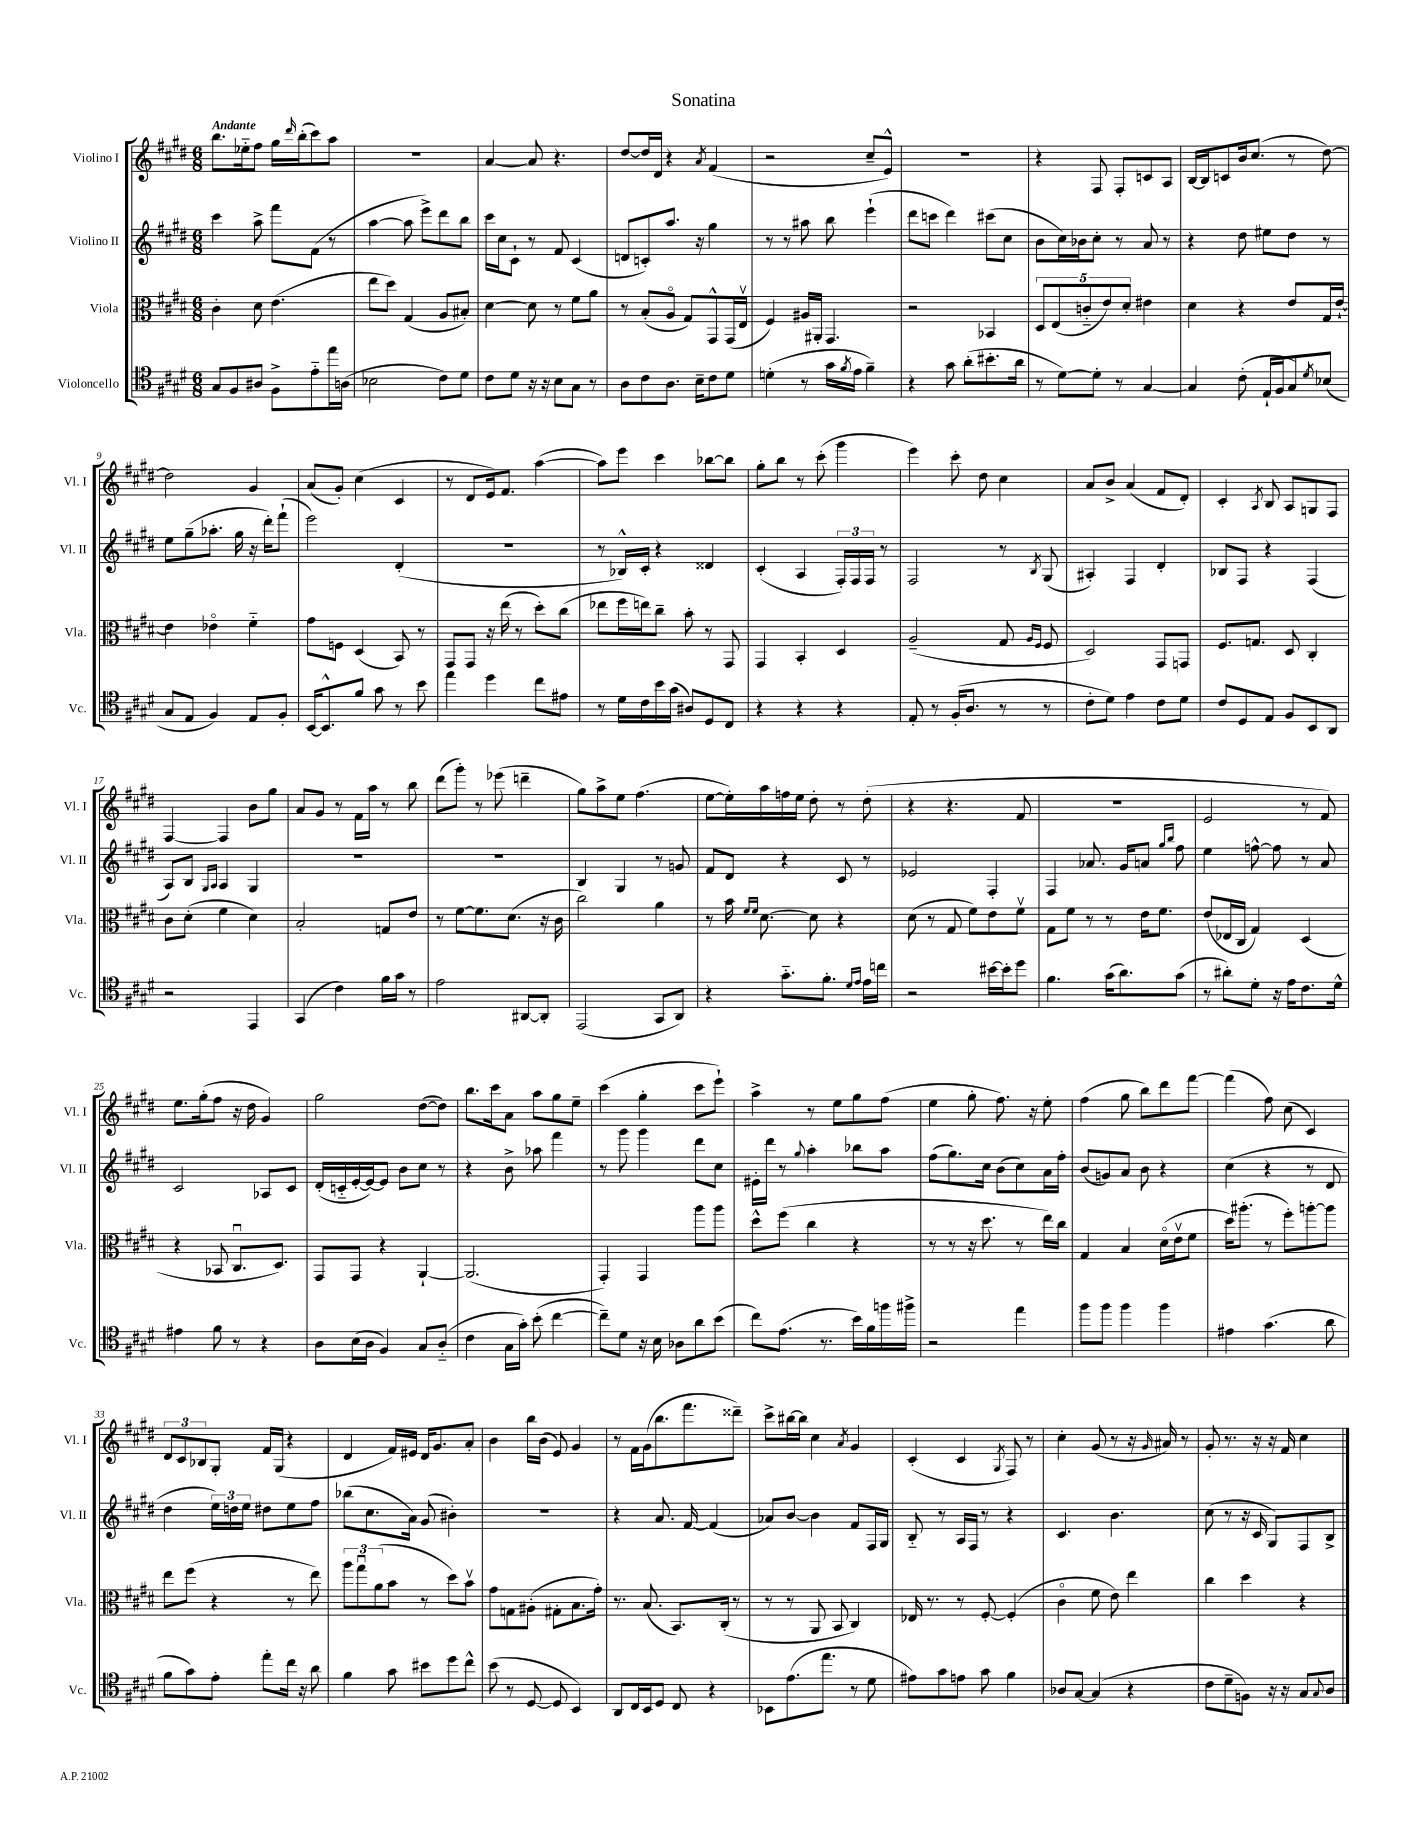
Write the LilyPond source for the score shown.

\header { title = "Sonatina" }
<<
\new StaffGroup <<
\new Staff = "s0" \with { instrumentName = "Violino I" shortInstrumentName = "Vl. I" } {
    \clef treble \key e \major \numericTimeSignature \time 6/8 \tempo "Andante"
    b''8. ees''16-_ fis''8 gis''16 \grace { dis'''16 } b''16-.( cis'''8) a''8 |
    R2. |
    a'4~ a'8 r4. |
    dis''8~ dis''16 dis'16 r4 \acciaccatura { a'8 } fis'4( |
    r2 cis''8-- e'8-^) |
    R2. |
    r4 fis8 fis8-. c'8 a8 |
    b16~ b16 c'8 b'16 cis''8.( r8 dis''8~) |
    dis''2 gis'4 |
    a'8( gis'8-.) cis''4( cis'4 |
    r8 dis'8 e'16) fis'8. a''4~( |
    a''8) e'''8 cis'''4 bes''8~ bes''8 |
    gis''8-. b''8 r8 cis'''8-.( gis'''4 |
    e'''4) cis'''8-. dis''8 cis''4 |
    a'8 b'8-> a'4( fis'8 dis'8-.) |
    cis'4-. \acciaccatura { a8 } b8 a8 g8 fis8 |
    fis4~ fis4 b'8 gis''8 |
    a'8 gis'8 r8 fis'16 a''16 r8 b''8 |
    dis'''8( gis'''8-.) r8 ees'''8( d'''4-- |
    gis''8) a''8-> e''8 fis''4.( |
    e''8~ e''16-.) a''16 f''16 e''16 dis''8-. r8 dis''8-.( |
    r4 r4. fis'8 |
    R2. |
    e'2 r8 fis'8) |
    e''8. gis''16-.( fis''8 r16 dis''16 gis'4) |
    gis''2 dis''8~( dis''8) |
    b''8. cis'''16 a'8 a''8 gis''8 e''8-- |
    cis'''4( gis''4-. cis'''8 e'''8-!) |
    a''4-> r8 e''8 gis''8 fis''8( |
    e''4 gis''8-. fis''8.) r16 e''8-. |
    fis''4( gis''8 b''8) dis'''8 fis'''8~ |
    fis'''4( fis''8) cis''8( cis'4) |
    \tuplet 3/2 { dis'8 cis'8 bes8 } gis8-. fis'16 gis16( r4 |
    dis'4 fis'16) eis'16 dis'16 gis'8. a'8-. |
    b'4 b''16 b'16( e'8) gis'4 |
    r8 fis'16 gis'16( b''8. fis'''8. disis'''8--) |
    cis'''8-> bis''16~ bis''16 cis''4 \acciaccatura { a'8 } gis'4 |
    cis'4-.( cis'4 \acciaccatura { gis8 } fis8) r8 |
    cis''4-. gis'8( r8 r16 \grace { gis'16 } ais'16) r8 |
    gis'8-. r8. r16 r16 fis'16 cis''4 \bar "|." |
}
\new Staff = "s1" \with { instrumentName = "Violino II" shortInstrumentName = "Vl. II" } {
    \clef treble \key e \major \numericTimeSignature \time 6/8
    cis'''4 a''8-> fis'''8 fis'8( r8 |
    a''4~ a''8 e'''8->) dis'''8 b''8 |
    cis'''16 cis''16 cis'8-! r8 fis'8 cis'4( |
    d'8 c'8-.) a''8. r16 gis''4 |
    r8 r8 ais''8 b''8 e'''4-!( |
    dis'''8 c'''8 dis'''4) cis'''8( cis''8 |
    b'8 cis''16) bes'16 cis''8-. r8 a'8 r8 |
    r4 dis''8 eis''8 dis''8 r8 |
    e''8 gis''8--( aes''8.-. gis''16 r16 dis'''16-.) fis'''8-!( |
    e'''2) dis'4-.( |
    r2. |
    r8 bes16-^) cis'16-. r4 disis'4 |
    cis'4-.( a4 \tuplet 3/2 { fis16-.) fis16 fis16 } r8 |
    fis2 r8 \acciaccatura { b8 } gis8( |
    ais4-.) fis4 dis'4-. |
    bes8 fis8 r4 fis4( |
    a8) b8 \grace { gis16 a16 } a4 gis4 |
    R2. |
    r2. |
    b4 gis4 r8 g'8 |
    fis'8 dis'8 r4 cis'8 r8 |
    ees'2 fis4-. |
    fis4 aes'8. gis'16 a'8 \grace { gis''16 b''16 } fis''8 |
    e''4 f''8~-^ f''8 r8 a'8 |
    cis'2 aes8 cis'8 |
    dis'16-.( c'16-_ e'16~-. e'16~) e'8 b'8 cis''8 r8 |
    r4 b'8-> aes''8 fis'''4 |
    r8 gis'''8 gis'''4 dis'''8 cis''8 |
    eis'16-. dis'''16 r8 \appoggiatura { gis''8 } a''4-. bes''8 a''8 |
    fis''8( gis''8.) cis''16 b'8( cis''8) a'16 fis''16-. |
    b'8( g'8) a'8 b'8 r4 |
    cis''4( r4 r8 dis'8 |
    dis''4 \tuplet 3/2 { e''16) d''16 e''16 } dis''8 e''8 fis''8 |
    bes''8( cis''8. a'16) gis'8( bis'4-.) |
    R2. |
    r4 a'8. fis'16~ fis'4( |
    aes'8) b'8~ b'4 fis'8 fis16 gis16 |
    b8-_ r8 a16 fis16 r8 r4 |
    cis'4. b'4. |
    cis''8( r8 r16 cis'16 gis8) fis8 b8-> \bar "|." |
}
\new Staff = "s2" \with { instrumentName = "Viola" shortInstrumentName = "Vla." } {
    \clef alto \key e \major \numericTimeSignature \time 6/8
    cis'4-. dis'8 e'4.( |
    e''8 dis''8) gis4( a8 bis8-.) |
    dis'4~ dis'8 r8 fis'8 a'8 |
    r8 b8-.( a8\flageolet gis8) gis,8-^ gis,16( e16\upbow |
    fis4) ais16 ais,16-. gis,4. |
    r2 bes,4 |
    \tuplet 5/4 { dis8 e8( c'8-_ e'8) dis'8-. } eis'4 |
    dis'4 r4 e'8 gis16 e'16~-! |
    e'4 ees'4\flageolet fis'4-_ |
    gis'8 f8 dis4( b,8) r8 |
    gis,8 gis,8 r16 e''16( r8 dis''8-.) cis''8( |
    ees''8 fis''16 e''16) cis''8-- b'8-. r8 gis,8 |
    gis,4 b,4-. dis4 |
    a2--( gis8 \grace { a16 fis16 } fis8 |
    dis2) gis,8 g,8 |
    fis8. g8. dis8 cis4-. |
    cis'8 dis'8-.( fis'4 dis'4) |
    b2-. g8 e'8 |
    r8 fis'8~ fis'8. dis'8.( r16 cis'16 |
    cis''2) a'4 |
    r8 b'16 \grace { fis'16 fis'16 } dis'8.~ dis'8 r4 |
    dis'8( r8 gis8 fis'8) e'8 fis'8\upbow |
    gis8 fis'8 r8 r8 e'16 fis'8. |
    e'8( ees16 cis16 gis4) dis4( |
    r4 bes,8 cis8.\downbow dis8.) |
    gis,8 gis,8 r4 a,4~-! |
    a,2.( |
    gis,4-.) gis,4 a''8 a''8 |
    dis''8-^ fis''8( cis''4 r4 |
    r8 r8 r16 dis''8. r8 e''16) cis''16 |
    gis4 b4 dis'16\flageolet( e'16\upbow fis'8 |
    dis''16) ais''8.-.( r8 fis''8-.) a''8~-. a''8 |
    e''8 fis''8( r4 r8 e''8) |
    \tuplet 3/2 { a''8 gis''8\downbow a'8( } b'8 r8 dis''8) b'8\upbow |
    gis'8 g8 ais8-.( gis8-. b8. gis'16-.) |
    r8. b8.( b,8.) cis16-.( r8 |
    r8 r8 a,8 b,8 cis4) |
    ees16 r8. r8 fis8~-. fis4-.( |
    cis'4\flageolet fis'8 e'8) e''4 |
    cis''4 dis''4 r4 \bar "|." |
}
\new Staff = "s3" \with { instrumentName = "Violoncello" shortInstrumentName = "Vc." } {
    \clef tenor \key e \major \numericTimeSignature \time 6/8
    gis8 fis8 ais8 fis8-> e'8-_ e''16 a16( |
    bes2 cis'8) dis'8 |
    cis'8 dis'8 r16 r16 b8 gis8 r8 |
    a8 cis'8 a8. b16-- cis'8 dis'8 |
    d'4-.( r8 gis'16 \acciaccatura { fis'8 } e'16 fis'4--) |
    r4 gis'8 a'8-.( bis'8.-. a'16 |
    r8 dis'8~) dis'8-. r8 gis4~ |
    gis4 cis'8-.( e16-! fis16 gis8) \acciaccatura { dis'8 } bes8( |
    gis8 e8 fis4) e8 fis8-. |
    b,16~ b,8.-^ fis'8 gis'8 r8 b'8 |
    e''4 dis''4 cis''8 eis'8 |
    r8 dis'16 cis'16 b'16 gis'16( ais8) dis8 cis8 |
    r4 r4 r4 |
    e8-. r8 fis16-.( a8. r8 r8 |
    cis'8-. dis'8) e'4 cis'8 dis'8 |
    cis'8 dis8 e8 fis8 b,8 a,8 |
    r2 e,4 |
    gis,4( cis'4) fis'16 gis'16 r8 |
    e'2 ais,8~ ais,8-. |
    e,2( gis,8 a,8) |
    r4 gis'8.-_ fis'8.-. \grace { dis'16 e'16 } e'16 c''16 |
    r2 bis'16~ bis'16-. dis''8 |
    fis'4. gis'16( a'8.) gis'8( |
    r8 ais'8-.) dis'8-. r16 e'16 cis'8. dis'16-^ |
    eis'4 fis'8 r8 r4 |
    a8 b16( a16 fis4) gis8 a8-_( |
    cis'4 gis16 gis'16-.) b'8-.( cis''4~ |
    cis''8--) dis'8 r16 b16 aes8 a'8 b'8( |
    cis''8) e'8.( r8. b'16) fis'16 f''16 fis''16-> |
    r2 e''4 |
    fis''8 fis''8 fis''4 fis''4 |
    eis'4 gis'4.( a'8 |
    fis'8 gis'8) e'8-. e''8-. cis''16 r16 a'8 |
    fis'4 gis'8 bis'8 dis''8 cis''8-^ |
    b'8( r8 dis8~ dis8 b,4) |
    a,8 cis16 b,16 dis8 cis8 r4 |
    bes,8 e'8.( e''8. r8 dis'8 |
    eis'8) gis'8 e'8 gis'8 fis'4 |
    aes8 gis8~ gis4( r4 |
    cis'8 dis'8-- f8) r16 r16 gis8 \appoggiatura { gis8 } a8 \bar "|." |
}
>>
>>
